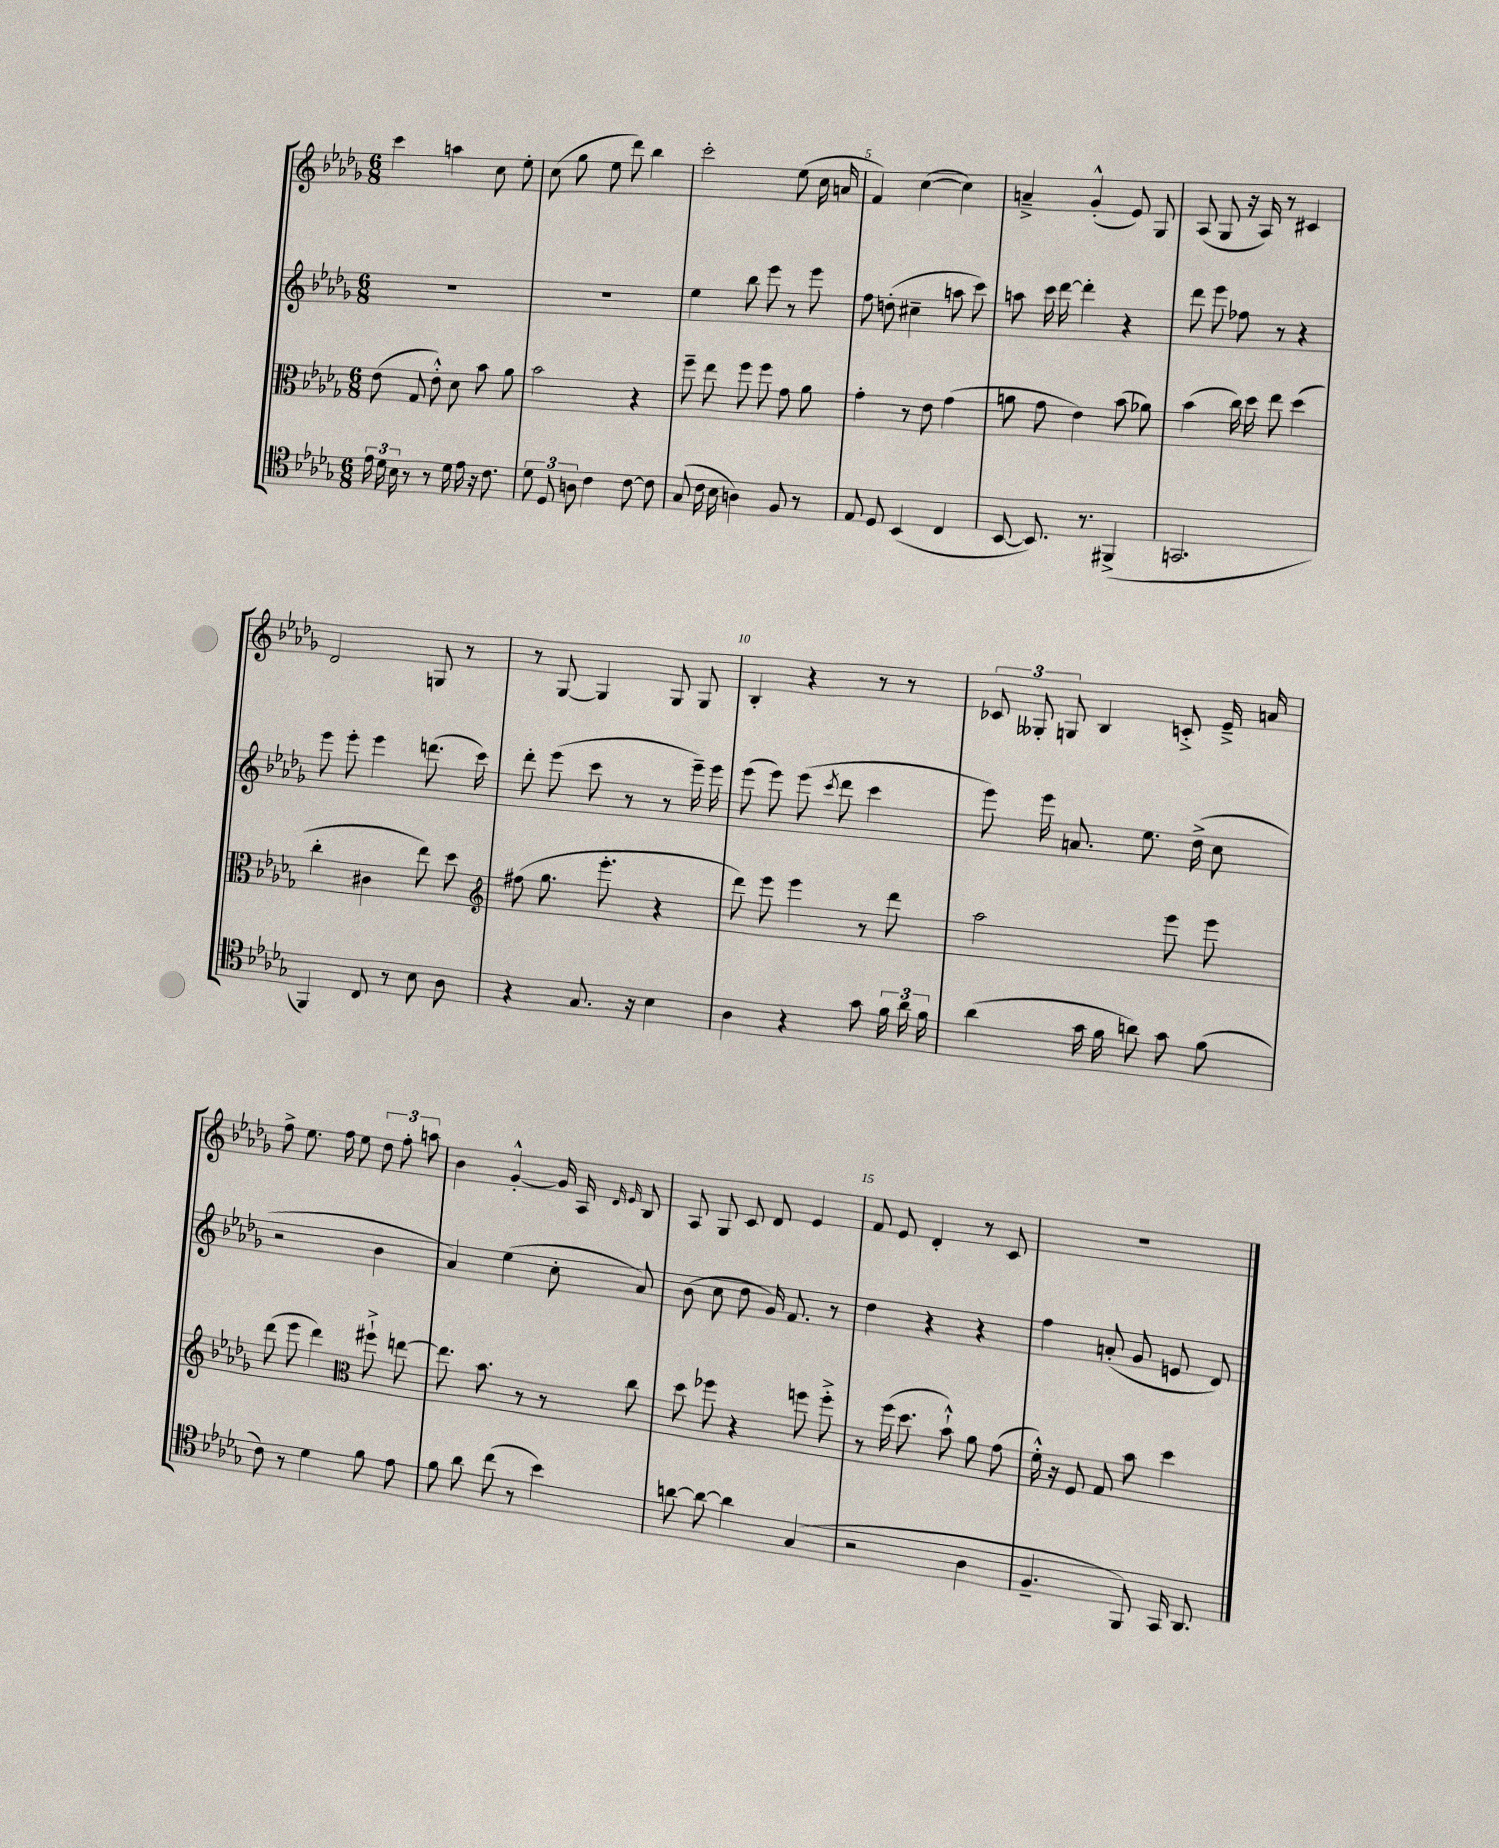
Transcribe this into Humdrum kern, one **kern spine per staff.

**kern	**kern	**kern	**kern
*part4	*part3	*part2	*part1
*staff4	*staff3	*staff2	*staff1
*clefC4	*clefC3	*clefG2	*clefG2
*k[b-e-a-d-g-]	*k[b-e-a-d-g-]	*k[b-e-a-d-g-]	*k[b-e-a-d-g-]
*M6/8	*M6/8	*M6/8	*M6/8
=2	=2	=2	=2
24e-\	(8e-\	2.r	4ccc\
24d-\	.	.	.
24B-\	.	.	.
8r	8G-/	.	.
8r	8e-'^^\)	.	4aan\
16d-\	8d-\	.	.
16e-\	.	.	.
16r	8b-\	.	8cc\
8.c\	.	.	.
.	8a-\	.	8ee-'\
=3	=3	=3	=3
12d-\	2b-\	2.r	(8cc\
12D-/	.	.	.
.	.	.	8gg-\
12An\	.	.	.
4c\	.	.	8ee-\
.	.	.	8ddd-\)
[8c\	4r	.	4bb-\
8c\]	.	.	.
=4	=4	=4	=4
(8G-/	8ff~\	4ee-\	2ccc'\
16c\	8ee-\	.	.
16B-\	.	.	.
4An\)	8ff\	8bb-\	.
.	8ff\	8eee-\	.
8F/	8g-\	8r	(8ee-\
8r	8a-\	8eee-\	16cc\
.	.	.	16an/
=5	=5	=5	=5
8E-/	4g-'\	8ff\	4f/)
8D-/	.	(8ddn'\	.
(4BB-/	8r	4cc#X~\	([4cc\
.	8e-\	.	.
4C/	(4g-\	8aan\	4cc\])
.	.	8ccc\)	.
=6	=6	=6	=6
[8BB-/	8an\	8aan\	4an~^/
8.BB-/])	8g-\	16ccc\	.
.	.	[16ddd-\	.
.	4e-\)	4ddd-'\]	(4g-'^^/
8.r	.	.	.
(4FF#X^/	(8b-\	4r	8e-/)
.	8a-X\)	.	8G-/
=7	=7	=7	=7
2.GGn/	(4b-\	8ddd-\	(8A-/
.	.	8eee-\	8G-/
.	16cc\)	8ff-X\	16r
.	16dd-\	.	16A-/)
.	8ee-\	8r	8r
.	(4dd-\	4r	4c#X/
!!LO:LB:g=z
=8	=8	=8	=8
4FF/)	4cc'\	8eee-\	2d-/
.	.	8eee-'\	.
8C/	4c#X\	4eee-\	.
8r	.	.	.
8B-\	8ee-\)	(8.dddn\	8Gn/
8A-\	8dd-\	.	8r
.	.	16ccc\)	.
=9	=9	=9	=9
*	*clefG2	*	*
4r	(8ff#X\	8ddd-'\	8r
.	8.gg-\	(8eee-\	[8G-/
8.G-/	.	8ccc\	4G-/]
.	8.eee-'\	.	.
.	.	8r	.
16r	.	.	.
4B-\	4r	8r	8G-/
.	.	16eee-~\)	8G-/
.	.	16eee-\	.
=10	=10	=10	=10
4A-\	8ddd-\)	(8eee-\	4B-'/
.	8eee-\	8eee-\)	.
4r	4eee-\	(8eee-\	4r
.	.	8qccc/	.
.	.	8ddd-\	.
8g-\	8r	4ccc\	8r
24f\	8ddd-\	.	8r
24a-\	.	.	.
24f\	.	.	.
=11	=11	=11	=11
(4a-\	2aa-\	8eee-\)	12c-X/
.	.	.	12G--X'/
.	.	16eee-\	.
.	.	.	12Gn/
.	.	8.an/	.
16g-\	.	.	4B-/
16f\	.	.	.
8an\)	.	8.ee-\	.
8g-\	8eee-\	.	8cn'^/
.	.	(16dd-^\	.
(8f\	8eee-\	8cc\	16e-~^/
.	.	.	16an/
!!LO:LB:g=z
=12	=12	=12	=12
8c\)	(8ddd-\	2r	8ff^\
8r	8eee-\	.	8.ee-\
4d-\	4ddd-\)	.	.
.	.	.	16ff\
.	.	.	8ee-\
*	*clefC3	*	*
8f\	8ff#X`^\	4b-\	12dd-\
.	.	.	12ff'\
8e-\	[8een\	.	.
.	.	.	12aan\
=13	=13	=13	=13
8f\	8.ee\]	4a-/)	4b-\
8a-\	.	.	.
.	8.b-\	.	.
(8cc\	.	(4ee-\	[4g-'^^/
8r	8r	.	.
4b-\)	8r	8cc'\	16g-/]
.	.	.	16A-/
.	.	.	16qqd-/
.	.	.	16qqe-/
.	8cc\	8a-/)	8B-/
=14	=14	=14	=14
[8an\	8dd-\	(8b-\	8A-/
8a\_	8ff-X\	8cc\	8G-/
4a\]	4r	8dd-\	8c/
.	.	16g-/)	8d-/
.	.	8.f/	.
(4G-/	8ffn\	.	4e-/
.	8ff'^\	8r	.
=15	=15	=15	=15
2r	8r	4dd-\	8f/
.	(16ff\	.	8e-/
.	8.dd-\	.	.
.	.	4r	4d-'/
.	8b-`^^\)	.	.
4A-\	8a-\	4r	8r
.	(8g-\	.	8c/
=16	=16	=16	=16
4.F~/	16f'^^\)	4ff\	2.r
.	16r	.	.
.	8F/	.	.
.	8G-/	(8an'/	.
8FF/)	8b-\	8g-/	.
16GG-/	4dd-\	8en/	.
8.AA-/	.	.	.
.	.	8d-/)	.
==	==	==	==
*-	*-	*-	*-
